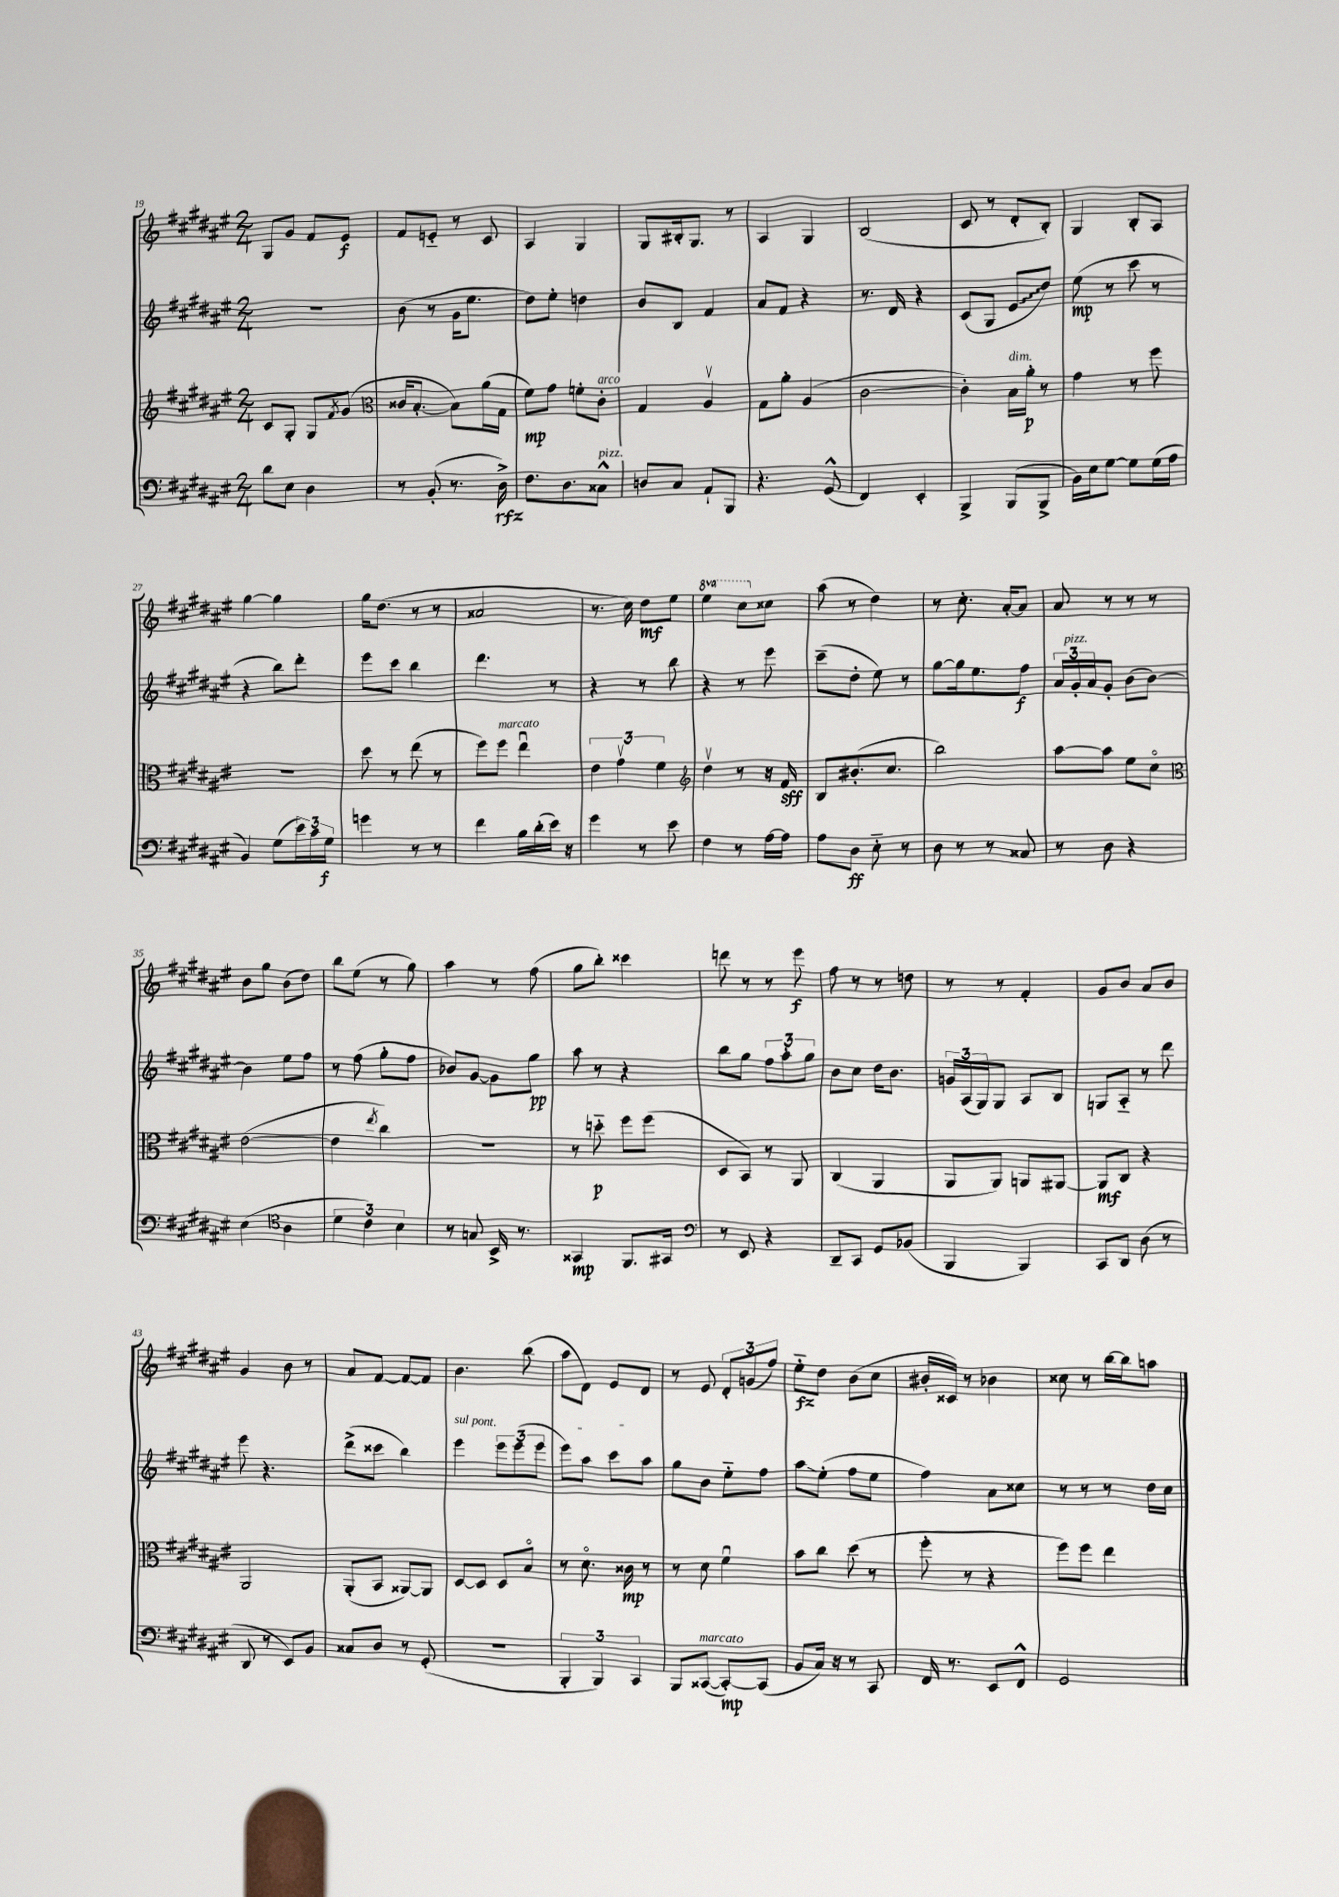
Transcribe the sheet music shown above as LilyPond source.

<<
\new StaffGroup <<
\new Staff = "s0" {
    \clef treble \key fis \major \numericTimeSignature \time 2/4 \set Staff.ottavationMarkups = #ottavation-simple-ordinals
    gis8 gis'8 fis'8 eis'8\f |
    fis'8 e'8-_ r8 cis'8 |
    ais4 gis4 |
    gis8 bis16-. gis8. r8 |
    ais4 gis4 |
    b2( |
    cis'8 r8 dis'8-. b8-.) |
    gis4 b8-. ais8 |
    gis''4~ gis''4 |
    gis''16 dis''8.( r8 r8 |
    aisis'2 |
    r8. cis''16) dis''8\mf eis''8 |
    \ottava #1 eis'''4 cis'''8 \ottava #0 cisis''8 |
    ais''8( r8 dis''4) |
    r8 cis''8.-. ais'16~-. ais'8 |
    ais'8 r8 r8 r8 |
    b'8 gis''8 b'8( dis''8) |
    b''8 eis''8( r8 gis''8) |
    ais''4 r8 fis''8( |
    gis''8 b''8-.) cisis'''4 |
    d'''8 r8 r8 eis'''8\f |
    fis''8 r8 r8 d''8 |
    r8 r8 fis'4-. |
    gis'8 b'8 ais'8 b'8 |
    gis'4 b'8 r8 |
    ais'8 fis'8~ fis'8~ fis'8 |
    b'4. b''8( |
    ais''8 dis'8) eis'8 dis'8 |
    r8 eis'8 \tuplet 3/2 { dis'8-. g'8( fis''8) } |
    eis''8-_\fz dis''8 b'8( cis''8 |
    bis'16-. cisis'16) r8 bes'4 |
    cisis''8 r8 b''16~ b''16 a''8 \bar "|." |
}
\new Staff = "s1" {
    \clef treble \key fis \major \numericTimeSignature \time 2/4
    r2 |
    b'8( r8 gis'16 eis''8. |
    dis''8) eis''8-. d''4 |
    b'8 b8 fis'4 |
    ais'8 fis'8 r4 |
    r8. dis'16 r4 |
    cis'8( gis8 \once \override Glissando.style = #'zigzag eis'8\glissando dis''8) |
    eis''8\mp( r8 cis'''8 r8 |
    r4 b''8) dis'''8-. |
    eis'''8 cis'''8 b''4 |
    dis'''4. r8 |
    r4 r8 b''8 |
    r4 r8 eis'''8 |
    cis'''8--( dis''8-. eis''8) r8 |
    gis''8~ gis''16 eis''8. fis''8\f |
    \tuplet 3/2 { ais'16 gis'16-.^\markup { \italic "pizz." } ais'16 } gis'8-. b'8( b'8~) |
    b'4 eis''8 fis''8 |
    r8 fis''8( gis''8-. fis''8 |
    bes'8) gis'8~ gis'8 gis''8\pp |
    ais''8 r8 r4 |
    b''8 gis''8 \tuplet 3/2 { fis''8 ais''8-. gis''8 } |
    b'8 cis''8 dis''16 b'8. |
    \tuplet 3/2 { g'16 ais16( gis16) } gis8 ais8 b8 |
    g8 ais8-_ r8 dis'''8 |
    eis'''8 r4. |
    dis'''8->( cisis'''8 b''4) |
    \once \override TextSpanner.bound-details.left.text = \markup { \italic "sul pont." } eis'''4\startTextSpan \tuplet 3/2 { eis'''8 eis'''8( eis'''8 } |
    eis'''8) ais''8 cis'''8 ais''8\stopTextSpan |
    gis''8 b'8 eis''8-_ fis''8 |
    ais''8\glissando eis''8-.( fis''8 eis''8 |
    fis''4) ais'8 cisis''8 |
    r8 r8 r8 dis''16 cis''16 \bar "|." |
}
\new Staff = "s2" {
    \clef treble \key fis \major \numericTimeSignature \time 2/4
    cis'8 gis8-. gis8 \acciaccatura { fis'8 } gis'8( |
    \clef alto cisis'16 b8.~-. b8) ais'16( gis16 |
    fis'8\mp) gis'8 f'8-. cis'8-.^\markup { \italic "arco" } |
    gis4 ais4\upbow |
    gis8 ais'8-. ais4( |
    cis'2~ |
    cis'4-.) b16^\markup { \italic "dim." } ais'16-.\p r8 |
    gis'4 r8 fis''8 |
    r2 |
    dis''8 r8 eis''8( r8 |
    fis''8) fis''8^\markup { \italic "marcato" } eis''4\downbow |
    \tuplet 3/2 { eis'4 gis'4\upbow fis'4 } |
    \clef treble dis''4\upbow r8 r16 fis'16\sff |
    b8 bis'8.-.( cis''8. |
    b''2) |
    ais''8~ ais''8 eis''8 cis''8\flageolet |
    \clef alto eis'2~( |
    eis'4 \acciaccatura { eis''8 } cis''4) |
    R2 |
    r8 d''8-_\p fis''8 fis''8( |
    dis8 b,8) r8 ais,8 |
    cis4( ais,4 |
    ais,8 ais,8) a,8 ais,8~ |
    ais,8\mf cis8 r4 |
    ais,2 |
    ais,8-.( b,8 aisis,8~) aisis,8 |
    dis8~ dis8 dis8 b8\flageolet |
    r8 dis'8.\flageolet cisis'16\mp r8 |
    r8 dis'8 fis'4\downbow |
    b'8 cis''8 dis''8( r8 |
    fis''8-. r8 r4 |
    fis''8) fis''8 eis''4 \bar "|." |
}
\new Staff = "s3" {
    \clef bass \key fis \major \numericTimeSignature \time 2/4
    dis'8 eis8 dis4 |
    r8 b,8-.( r8. dis16->\rfz) |
    fis8. dis8. cisis8-^^\markup { \italic "pizz." } |
    d8 cis8 ais,8-! b,,8 |
    r4. gis,8-^( |
    fis,4) eis,4-. |
    b,,4-> b,,8( b,,8-> |
    b,16) eis16 gis8~ gis8 gis16( ais16 |
    b,4) gis8( \tuplet 3/2 { eis'16) cis'16 gis16\f } |
    g'4 r8 r8 |
    fis'4 b16 dis'16-.( eis'16) r16 |
    gis'4 r8 eis'8 |
    fis4 r8 ais16~ ais16 |
    ais8 dis8\ff eis8-_ r8 |
    dis8 r8 r8 cisis8 |
    r8 dis8 r4 |
    eis4( \clef tenor ais4 |
    \tuplet 3/2 { dis'4 cis'4) b4 } |
    r8 g8 b,16-> r8. |
    gisis,4\mp fis,8. gis,16 |
    \clef bass r8 eis,8 r4 |
    dis,8-- cis,8 gis,8 bes,8( |
    b,,4 b,,4) |
    cis,8 dis,8 dis8( r8 |
    dis,8 r8 eis,8) b,8 |
    cisis8 dis8 r8 gis,8-.( |
    r2 |
    \tuplet 3/2 { b,,4-. b,,4) cis,4 } |
    b,,8 cisis,8~^\markup { \italic "marcato" }( cisis,8~-.\mp) cisis,8( |
    b,8 cis16) r16 r8 cis,8 |
    fis,16 r8. eis,8 fis,8-^ |
    gis,2 \bar "|." |
}
>>
>>
\layout { \context { \Score currentBarNumber = #19 } }
